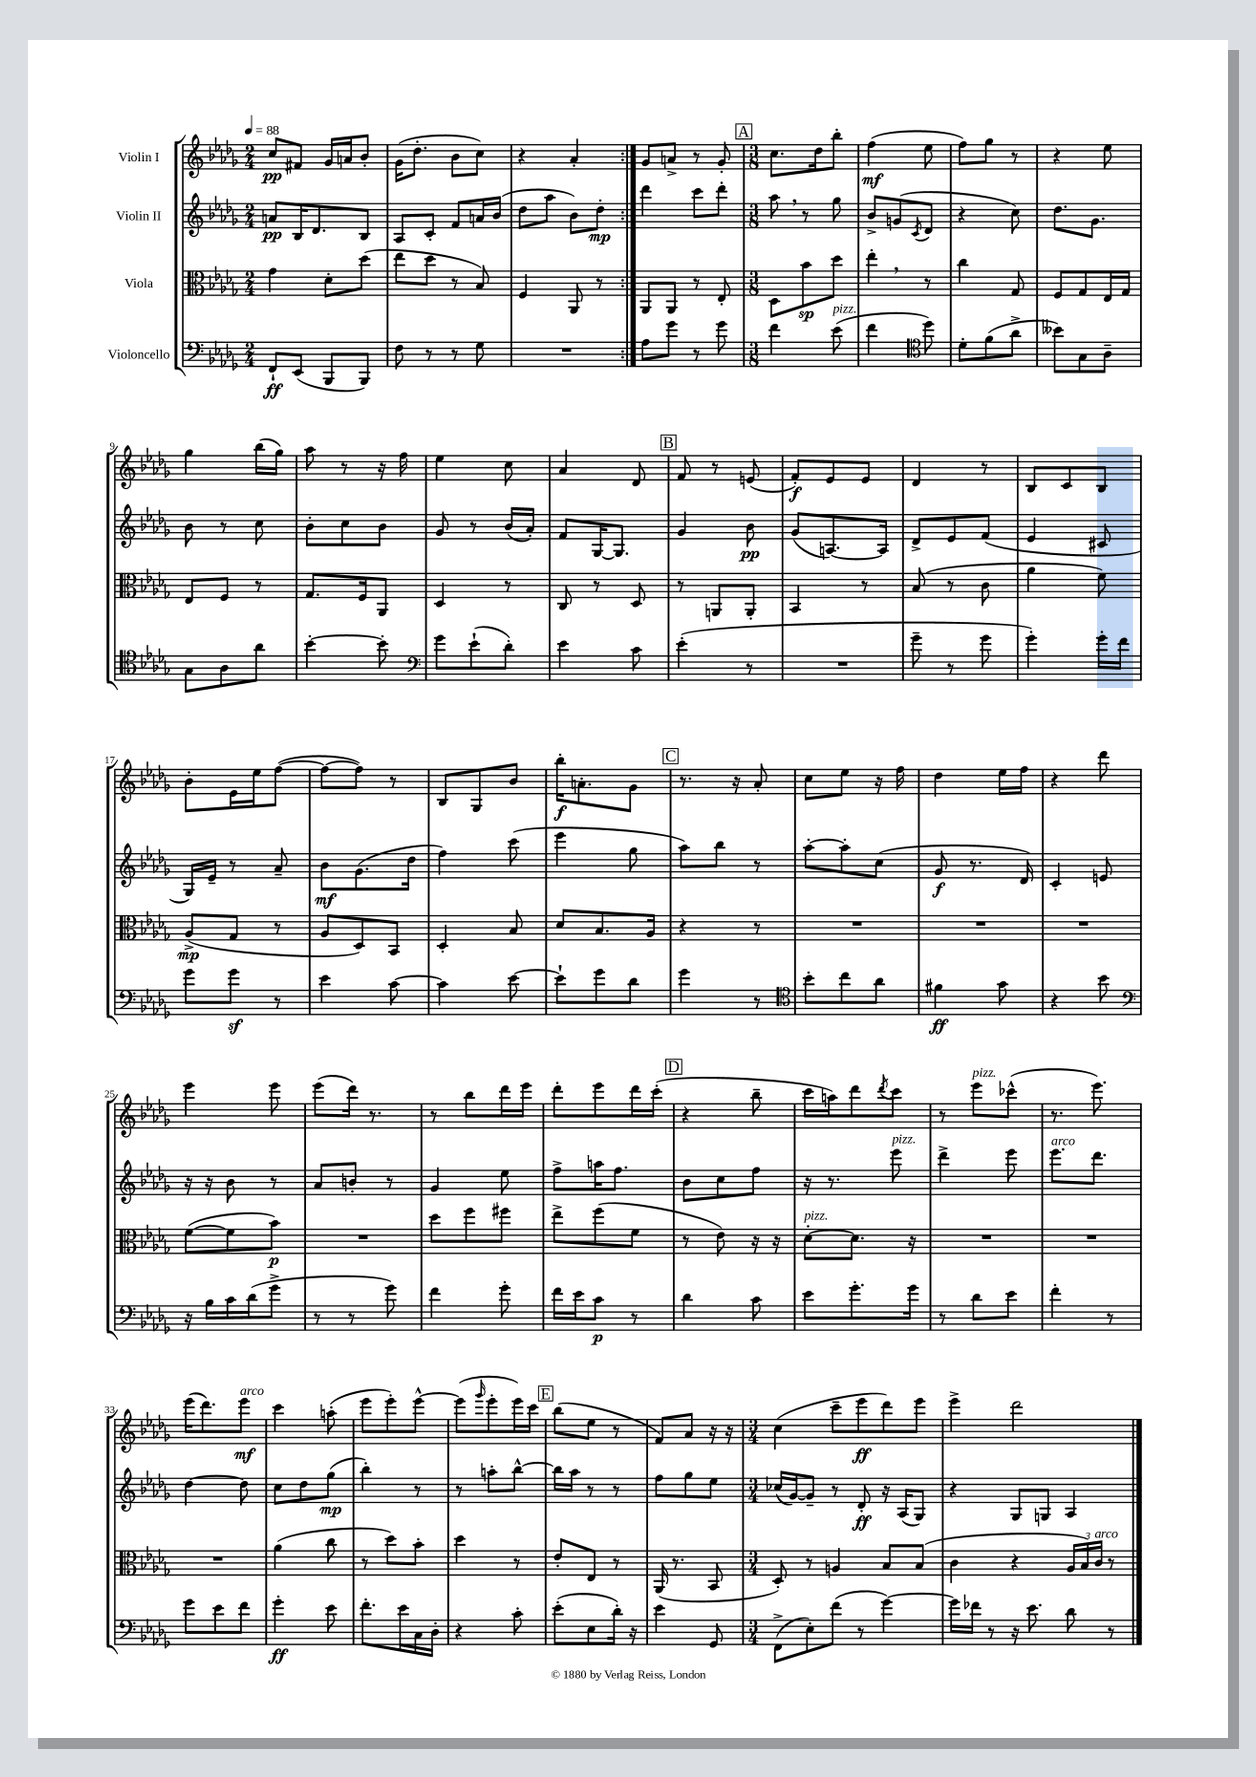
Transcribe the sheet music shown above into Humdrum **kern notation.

**kern	**kern	**kern	**kern
*staff4	*staff3	*staff2	*staff1
*clefF4	*clefC3	*clefG2	*clefG2
*k[b-e-a-d-g-]	*k[b-e-a-d-g-]	*k[b-e-a-d-g-]	*k[b-e-a-d-g-]
*M2/4	*M2/4	*M2/4	*M2/4
*MM88	*MM88	*MM88	*MM88
8FF`/L	4g-\	8a/L	8cc/L
(8EE-/J	.	16B-/K	8f#/J
.	.	8.d-/	.
8BBB-/L	8d-'\L	.	16g-/LL
.	.	.	16a/J
8BBB-/J)	(8dd-\J	8B-/J	8b-'/J
=	=	=	=
8F\	8ee-\L	8A-/L	(16g-\LK
.	.	.	8.dd-'\J
8r	8dd-\J	8c'/J	.
8r	8r	8f/L	8b-\L
8G-\	8B-/)	16a/L	8cc\J)
.	.	(16b-/JJ	.
=	=	=	=
2r	4F/	8dd-\L	4r
.	.	8aa-\J	.
.	8AA-/	8b-\L)	4a-'/
.	8r	8dd-'\J	.
=:|!	=:|!	=:|!	=:|!
8A-\L	8AA-/L	4ddd-\	8g-/L
8g-\J	8AA-/J	.	8a^/J
8r	8r	8ccc\L	8r
8g-\	8E-'/	8ddd-'\J	8g-'/
=	=	=	=
*M3/8	*M3/8	*M3/8	*M3/8
4f\	8D-\L	8aa-\	8.cc\L
.	8b-\	8r	.
.	.	.	16dd-\k
(8e-\	8dd-\J	8gg-\	8bb-'\J
=	=	=	=
4f\	4ee-'\	8b-^/L	(4ff\
.	.	(8g/	.
*clefC4	*	*	*
.	.	8qc/	.
8dd-\)	8r	8d-/J	8ee-\
=	=	=	=
8d-'\L	4cc\	4r	8ff\L)
(8f\	.	.	8gg-\J
8a-^\J	8G-/	8cc\)	8r
=	=	=	=
8b--\L)	8F/L	8.dd-\L	4r
8G-\	8G-/	.	.
.	.	8.g-\J	.
8A-~\J	16E-/L	.	8ee-\
.	16G-/JJ	.	.
=	=	=	=
8G-\L	8E-/L	8b-\	4gg-\
8A-\	8F/J	8r	.
8a-\J	8r	8cc\	(16bb-\LL
.	.	.	16gg-\JJ)
=	=	=	=
[4b-'\	8.G-/L	8b-'\L	8aa-\
.	.	8cc\	8r
.	16F/k	.	.
8b-'\]	8AA-/J	8b-\J	16r
.	.	.	16ff\
=	=	=	=
*clefF4	*	*	*
8g-\L	4D-/	8g-/	4ee-\
(8e-`\	.	8r	.
8d-'\J)	8r	(16b-/LL	8cc\
.	.	16a-'/JJ)	.
=	=	=	=
4e-\	8C/	8f/L	4a-/
.	8r	[16G-/K	.
.	.	8.G-/]J	.
8c\	8D-/	.	8d-/
=	=	=	=
(4e-'\	8r	4g-/	8f/
.	8AA/L	.	8r
8r	8AA'/J	8b-\	(8e/
=	=	=	=
4.r	4BB-/	(8g-/L	8f'/L)
.	.	[8.A/)	8e-/
.	8r	.	8e-/J
.	.	16A/]Jk	.
=	=	=	=
8g-~\	(8B-/	8d-^/L	4d-/
8r	8r	8e-/	.
8g-\	8c\	(8f/J	8r
=	=	=	=
4g-'\)	4a-\	4e-/	8B-/L
.	.	.	8c/
16g-'\LL	8f\)	8c#/	8B-/J
16f\JJ	.	.	.
=	=	=	=
8g-\L	(8A-^/L	16G-/LL)	8b-'\L
.	.	16e-~/JJ	.
8g-\J	8G-/J	8r	16e-\L
.	.	.	16ee-\J
8r	8r	8a-~/	([8ff\J
=	=	=	=
4e-\	8A-/L	8b-\L	8ff\_L
.	8D-/)	(8.g-\	8ff\]J)
[8c\	8BB-/J	.	8r
.	.	16dd-\Jk	.
=	=	=	=
4c\]	4D-'/	4ff\)	8B-/L
.	.	.	8G-/
[8e-\	8B-/	(8ccc\	8b-/J
=	=	=	=
8e-`\]L	8d-/L	4eee-\	16bb-'\LK
.	.	.	8.a'\
8g-\	8.B-/	.	.
8d-\J	.	8gg-\	8g-\J
.	16A-/Jk	.	.
=	=	=	=
4g-\	4r	8aa-\L)	8.r
.	.	8bb-\J	.
.	.	.	16r
8r	8r	8r	8a-'/
=	=	=	=
*clefC4	*	*	*
8b-'\L	4.r	[8aa-'\L	8cc\L
8cc\	.	8aa-'\]	8ee-\J
8a-\J	.	(8cc\J	16r
.	.	.	16ff\
=	=	=	=
4f#\	4.r	8g-/	4dd-\
.	.	8.r	.
8g-\	.	.	16ee-\LL
.	.	16d-/)	16ff\JJ
=	=	=	=
4r	4.r	4c'/	4r
8b-\	.	8e/	8ddd-\
=	=	=	=
*clefF4	*	*	*
16r	([8f\L	16r	4eee-\
16B-\LL	.	16r	.
16c\	8f\]	8b-\	.
(16d-\J	.	.	.
8g-^\J	8b-\J)	8r	8eee-\
=	=	=	=
8r	4.r	8a-/L	(8eee-\L
8r	.	8b'/J	16ddd-\Jk)
.	.	.	8.r
8g-\)	.	8r	.
=	=	=	=
4f\	8dd-\L	4g-/	8r
.	8ff\	.	8bb-\L
8g-'\	8ff#\J	8ee-\	16ddd-\L
.	.	.	16eee-\JJ
=	=	=	=
16f\LL	8ee-^\L	8ff^\L	8ddd-'\L
16e-\J	.	.	.
8c\J	(8ff\	16aa\K	8eee-\
.	.	8.ff\J	.
8r	8f\J	.	16ddd-\L
.	.	.	(16ccc'\JJ
=	=	=	=
4d-\	8r	8b-\L	4r
.	8e-\)	8cc\	.
8c\	16r	8ff\J	8bb-~\
.	16r	.	.
=	=	=	=
8e-\L	[8d-'\L	16r	16ccc\LL
.	.	8.r	16aa\J)
8.g-'\	8.d-\]J	.	8ddd-\
.	.	.	8qddd-/
.	.	8eee-\	8ccc\J
16g-\Jk	16r	.	.
=	=	=	=
8r	4.r	4ddd-^\	8r
8d-\L	.	.	8eee-\L
8e-\J	.	8eee-\	(8ccc-^^\J
=	=	=	=
4f'\	4.r	8.eee-\L	8.r
.	.	8.ddd-\J	8.eee-\)
8r	.	.	.
=	=	=	=
8g-\L	4.r	[4dd-\	(16eee-\LK
.	.	.	8.ddd-\)
8e-\	.	.	.
8f\J	.	8dd-\]	8eee-\J
=	=	=	=
4g-'\	(4a-\	8cc\L	4ccc\
.	.	8dd-\	.
8e-\	8cc\	(8gg-\J	(8aa'\
=	=	=	=
8.f'\L	8r	4bb-'\)	8eee-\L
.	8dd-\L)	.	8eee-'\)
16e-\L	.	.	.
16C\	8b-'\J	8r	[8eee-^^\J
16D-'\JJ	.	.	.
=	=	=	=
4r	4dd-\	8r	(8eee-\]L
.	.	.	16qqggg-/
.	.	8aa'\L	8eee-'\
8c'\	8r	[8bb-^^\J	16eee-\L)
.	.	.	16ccc\JJ
=	=	=	=
(8e-'\L	8e-'/L	16bb-\]LL	(8bb-\L
.	.	16aa-\JJ	.
8E-\	8E-/J	8r	8ee-\J
16d-'\Jk)	8r	8r	8r
16r	.	.	.
=	=	=	=
4e-\	(16AA-/	8ff\L	8f/L)
.	8.r	.	.
.	.	8gg-\	8a-/J
8GG-/	8BB-/	8ee-\J	16r
.	.	.	16r
=	=	=	=
*M3/4	*M3/4	*M3/4	*M3/4
(8FF^\L	8D-'/)	(16cc-/LL	(4cc\
.	.	[16g-/J)	.
8E-'\)	8r	8g-~/]J	.
(8f\J	4A/	8r	8ccc~\L
8r	.	8d-'/	8eee-\
[4g-\)	8B-/L	16r	8ddd-\)
.	.	(16A-/LK	.
.	(8B-/J	8G-/J)	8eee-\J
=	=	=	=
16g-\]LL	4c\	4r	4eee-^\
16f-\JJ	.	.	.
8r	.	.	.
16r	4r	8G-/L	2ddd-\
8.e-\	.	.	.
.	.	8G/J	.
8d-\	24A-/LL	4A-/	.
.	24B-/)	.	.
.	24c/JJ	.	.
8r	8r	.	.
==	==	==	==
*-	*-	*-	*-
